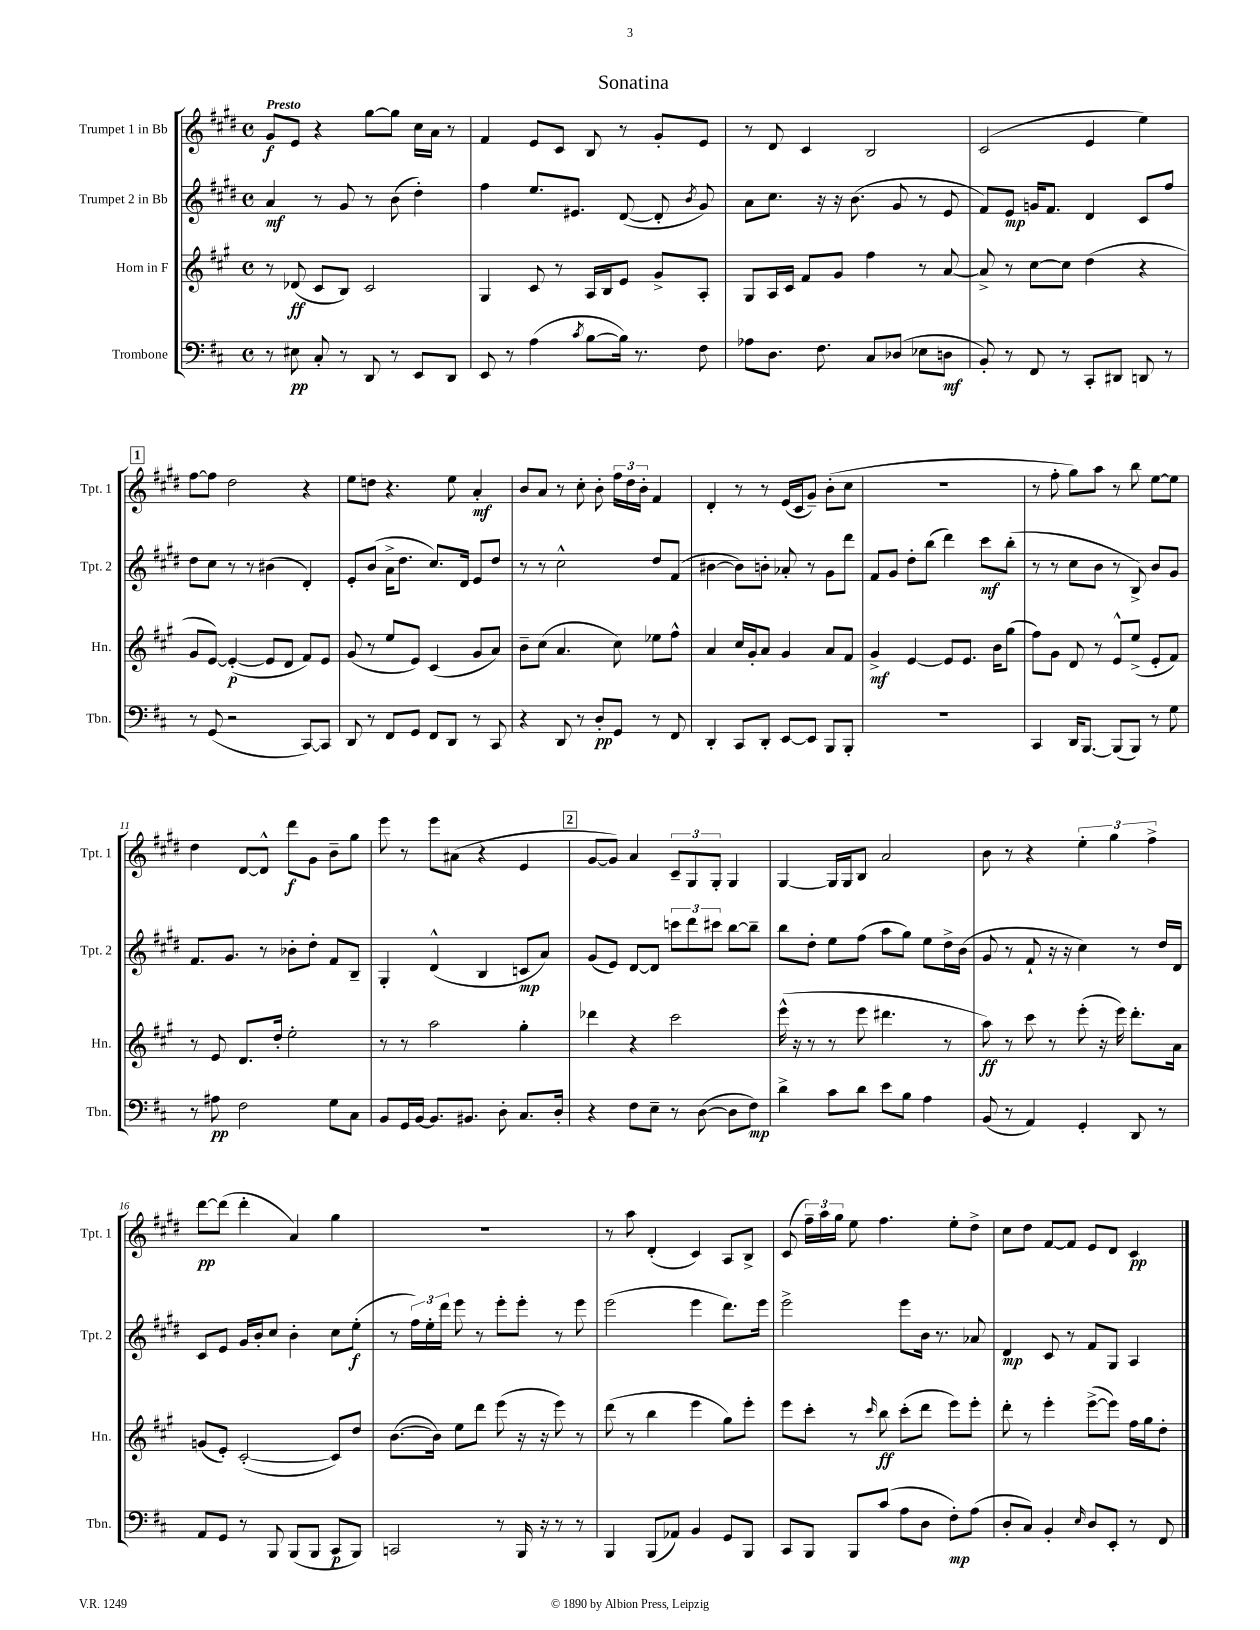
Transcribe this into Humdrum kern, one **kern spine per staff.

**kern	**kern	**kern	**kern
*staff4	*staff3	*staff2	*staff1
*clefF4	*clefG2	*clefG2	*clefG2
*k[f#c#]	*k[f#c#g#]	*k[f#c#g#d#]	*k[f#c#g#d#]
*M4/4	*M4/4	*M4/4	*M4/4
*met(c)	*met(c)	*met(c)	*met(c)
8r	8r	4a/	8g#/L
8E#\	(8d-/	.	8e/J
8C#'/	8c#/L	8r	4r
8r	8B/J)	8g#/	.
8DD/	2c#/	8r	[8gg#\L
8r	.	(8b\	8gg#\]J
8EE/L	.	4dd#'\)	16cc#\LL
.	.	.	16a\JJ
8DD/J	.	.	8r
=	=	=	=
8EE/	4G#/	4ff#\	4f#/
8r	.	.	.
(4A\	8c#/	8.ee/L	8e/L
.	8r	.	8c#/J
.	.	8.e#/J	.
8qc#/	.	.	.
[8B\L	16A/LL	.	8B/
.	16B/J	.	.
16B\]Jk)	8e/J	([8d#/	8r
8.r	.	.	.
.	8g#^/L	8d#'/]	8g#'/L
.	.	8qb/	.
8F#\	8A'/J	8g#/)	8e/J
=	=	=	=
8A-\L	8G#/L	8a\L	8r
8.D\J	16A/L	8.cc#\J	8d#/
.	16c#/JJ	.	.
.	8f#/L	.	4c#/
8.F#\	.	16r	.
.	8g#/J	16r	.
.	.	(8.b\	.
8C#/L	4ff#\	.	2B/
(8D-/J	.	8g#/	.
8E-\L	8r	8r	.
8D\J	[8a/	8e/	.
=	=	=	=
8BB'/)	8a^/]	8f#/L)	(2c#/
8r	8r	8e/J	.
8FF#/	[8cc#\L	16g/LK	.
.	.	8.f#/J	.
8r	8cc#\]J	.	.
8CC#'/L	(4dd\	4d#/	4e/
8DD#/J	.	.	.
8DD/	4r	8c#/L	4ee\)
8r	.	8ff#/J	.
=	=	=	=
8r	8g#/L	8dd#\L	[8ff#\L
(8GG/	[8e/J)	8cc#\J	8ff#\]J
2r	(4e'/_	8r	2dd#\
.	.	8r	.
.	8e/]L	(4b#\	.
.	8d/J	.	.
[8CC#/L)	8f#/L)	4d#'/)	4r
8CC#/]J	8e/J	.	.
=	=	=	=
8DD/	(8g#/	8e'/L	8ee\L
8r	8r	(8b/J	8dd\J
8FF#/L	8ee/L	16a^\LK	4.r
.	.	8.dd#\J	.
8GG/J	8e/J)	.	.
8FF#/L	(4c#/	8.cc#/L)	.
8DD/J	.	.	8ee\
.	.	16d#/Jk	.
8r	8g#/L	8e/L	4a'/
8CC#/	8a/J)	8dd#/J	.
=	=	=	=
4r	8b~\L	8r	8b/L
.	(8cc#\J	8r	8a/J
8DD/	4.a/	2cc#^^\	8r
8r	.	.	8cc#'\
8D'/L	.	.	8b'\
8GG/J	8cc#\)	.	24ff#\LL
.	.	.	24dd#\
.	.	.	24b'\JJ
8r	8ee-\L	8dd#/L	4f#/
8FF#/	8ff#^^\J	(8f#/J	.
=	=	=	=
4DD'/	4a/	[4b#\	4d#'/
8CC#/L	16cc#/LL	8b#\]L)	8r
.	16g#'/J	.	.
8DD'/J	8a/J	8b'\J	8r
[8EE/L	4g#/	8a-'/	(16e/LL
.	.	.	16c#/J
8EE/]J	.	8r	8g#~/J)
8BBB/L	8a/L	8g#\L	(8b'\L
8BBB'/J	8f#/J	8ddd#\J	8cc#\J
=	=	=	=
1r	4g#^/	8f#/L	1r
.	.	8g#/J	.
.	[4e/	8dd#'\L	.
.	.	(8bb\J	.
.	8e/]L	4ddd#\)	.
.	8.e/J	.	.
.	.	8ccc#\L	.
.	16b\LK	.	.
.	(8gg#\J	(8bb'\J	.
=	=	=	=
4CC#/	8ff#\L)	8r	8r
.	8g#\J	8r	8ff#'\
16DD/LK	8d/	8cc#\L	8gg#\L)
[8.BBB/J	.	.	.
.	8r	8b\J	8aa\J
(8BBB/]L	8e^^/L	8r	8r
8BBB/J)	(8ee^/J	8B^/)	8bb\
8r	8e'/L	8b/L	[8ee\L
8G\	8f#/J)	8g#/J	8ee\]J
=	=	=	=
8r	8r	8.f#/L	4dd#\
8A#\	8e/	.	.
.	.	8.g#/J	.
2F#\	8.d/L	.	[8d#/L
.	.	8r	8d#^^/]J
.	16dd'/Jk	.	.
.	2ee'\	8b-'\L	8ddd#\L
.	.	8dd#'\J	8g#\J
8G\L	.	8f#/L	8b~\L
8C#\J	.	8B~/J	8gg#\J
=	=	=	=
8BB/L	8r	4G#'/	8eee\
16GG/L	8r	.	8r
[16BB/JJ	.	.	.
8.BB/]L	2aa\	(4d#^^/	8eee\L
.	.	.	(8a#\J
8.BB#/J	.	.	.
.	.	4B/	4r
8D'\	.	.	.
8.C#/L	4gg#'\	8c/L	4e/
.	.	8a/J)	.
16D'/Jk	.	.	.
=	=	=	=
4r	4ddd-\	(8g#/L	[8g#/L
.	.	8e/J)	8g#/]J)
8F#\L	4r	[8d#/L	4a/
8E~\J	.	8d#/]J	.
8r	2ccc#\	12ccc\L	12c#~/L
.	.	12ddd#\	12G#/
([8D\	.	.	.
.	.	12ccc#\J	12G#'/J
8D\]L	.	[8bb\L	4G#/
8F#\J)	.	8bb~\]J	.
=	=	=	=
4d^\	(16eee^^\	8bb\L	[4G#/
.	16r	.	.
.	8r	8dd#'\J	.
8c#\L	8r	8ee\L	16G#/]LL
.	.	.	16G#/J
8d\J	8eee\	(8ff#\J	8B/J
8e\L	4.ddd#\	8aa\L	2a/
8B\J	.	8gg#\J)	.
4A\	.	8ee\L	.
.	8r	16dd#^\L	.
.	.	(16b\JJ	.
=	=	=	=
(8BB/	8aa\)	8g#/	8b\
8r	8r	8r	8r
4AA/)	8ccc#\	8f#`/	4r
.	8r	16r	.
.	.	16r	.
4GG'/	(8eee'\	4cc#\)	6ee'\
.	16r	.	.
.	.	.	6gg#\
.	16eee\)	.	.
8DD/	8.ddd'\L	8r	.
.	.	.	6ff#^\
8r	.	16dd#/LL	.
.	16a\Jk	16d#/JJ	.
=	=	=	=
8AA/L	(8g/L	8c#/L	[8ddd#\L
8GG/J	8e'/J)	8e/J	(8ddd#\]J
8r	([2c#'/	16g#/LL	4ddd#'\
.	.	16b'/J	.
8BBB/	.	8cc#/J	.
(8BBB/L	.	4b'\	4a/)
8BBB/J	.	.	.
8CC#/L	8c#/]L)	8cc#\L	4gg#\
8BBB/J)	8dd/J	(8ee'\J	.
=	=	=	=
2CC/	([8.b\L	8r	1r
.	.	24ff#\LL)	.
.	.	24ee'\	.
.	16b\]Jk)	.	.
.	.	24ddd#\JJ	.
.	8ee\L	8eee\	.
.	8ddd\J	8r	.
8r	(8eee\	8eee'\L	.
16BBB/	16r	8eee'\J	.
16r	16r	.	.
8r	8eee\)	8r	.
8r	8r	8eee\	.
=	=	=	=
4BBB/	(8ddd\	(2eee\	8r
.	8r	.	8aa\
(8BBB/L	4bb\	.	(4d#'/
8AA-/J)	.	.	.
4BB/	4eee\	4eee\	4c#/)
8GG/L	8gg#\L)	8.ddd#\L)	8A/L
8BBB/J	8eee'\J	.	8B^/J
.	.	16eee\Jk	.
=	=	=	=
8CC#/L	8eee\L	2eee^\	(8c#/
8BBB/J	8ccc#'\J	.	24ff#~\LL)
.	.	.	24aa\
.	.	.	24gg#\JJ
8BBB/L	8r	.	8ee\
.	16qqccc#/	.	.
(8c#/J	8bb\	.	4.ff#\
8A\L	(8ccc#'\L	8eee\L	.
8D\J	8ddd\J	16b\Jk	.
.	.	8.r	.
8F#'\L)	8eee\L)	.	8ee'\L
(8A\J	8eee'\J	8a-/	8dd#^\J
=	=	=	=
8D'/L	8ddd'\	4d#/	8cc#\L
8C#/J)	8r	.	8dd#\J
4BB'/	4eee'\	8c#/	[8f#/L
.	.	8r	8f#/]J
16qqE/	.	.	.
8D/L	([8eee^\L	8f#/L	8e/L
8EE'/J	8eee\]J)	8G#/J	8d#/J
8r	16ff#\LL	4A/	4c#/
.	16gg#\J	.	.
8FF#/	8dd'\J	.	.
==	==	==	==
*-	*-	*-	*-
